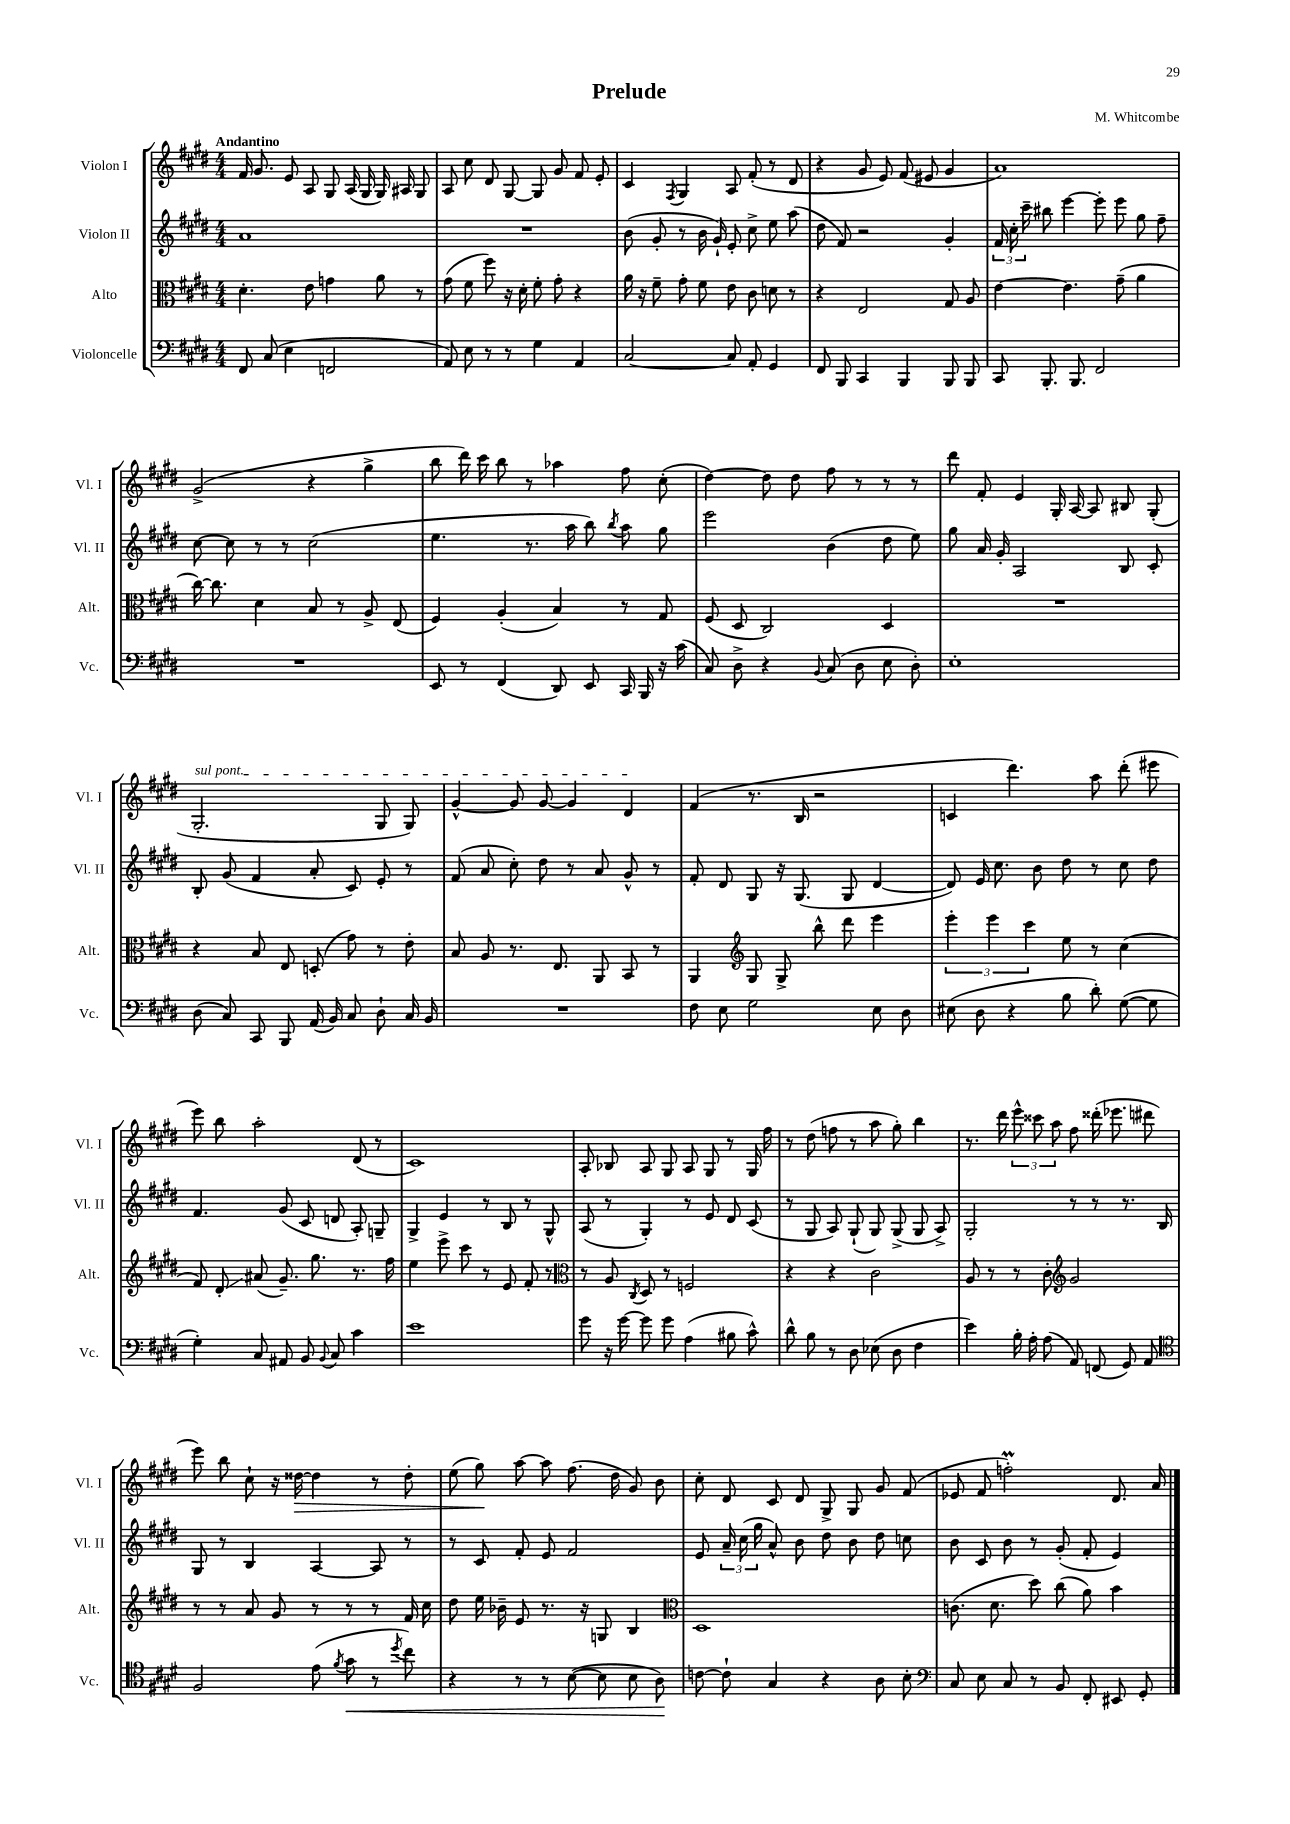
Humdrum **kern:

**kern	**kern	**kern	**kern
*staff4	*staff3	*staff2	*staff1
*clefF4	*clefC3	*clefG2	*clefG2
*k[f#c#g#d#]	*k[f#c#g#d#]	*k[f#c#g#d#]	*k[f#c#g#d#]
*M4/4	*M4/4	*M4/4	*M4/4
8FF#	4.d#'	1a	16f#
.	.	.	8.g#
(8C#	.	.	.
4E	.	.	8e
.	8e	.	8A
2FF	4g	.	8G#
.	.	.	(16A
.	.	.	16G#
.	8a	.	16G#)
.	.	.	16A#
.	8r	.	8G#
=	=	=	=
8AA)	(8g#	1r	8A
8E	8f#	.	8cc#
8r	8ff#)	.	8d#
8r	16r	.	[8G#
.	16d#'	.	.
4G#	8f#'	.	8G#]
.	8g#'	.	8g#
4AA	4r	.	8f#
.	.	.	8e'
=	=	=	=
[2C#	16a	(8b	4c#
.	16r	.	.
.	8f#~	8g#'	.
.	.	.	8qF#
.	8g#'	8r	4G#
.	8f#	16b	.
.	.	16g#`)	.
8C#]	8e	8e'	8A
8AA'	8c#	8cc#^	(8f#'
4GG#	8d	8ee	8r
.	8r	(8aa	8d#
=	=	=	=
8FF#	4r	8dd#	4r
8BBB	.	8f#)	.
4CC#	2E	2r	8g#
.	.	.	8e)
4BBB	.	.	(8f#
.	.	.	8e#
8BBB	8G#	4g#'	4g#
8BBB	8A	.	.
=	=	=	=
8CC#	[4e	24f#	1a)
.	.	24cc#'	.
.	.	24ccc#~	.
8.BBB'	.	8bb#	.
.	4.e]	[4eee	.
8.BBB	.	.	.
2FF#	.	8eee']	.
.	(8g#~	8eee	.
.	4a	8gg#	.
.	.	8ff#~	.
=	=	=	=
1r	[16cc#)	[8cc#	(2g#^
.	8.cc#]	.	.
.	.	8cc#]	.
.	4d#	8r	.
.	.	8r	.
.	8B	(2cc#	4r
.	8r	.	.
.	8A^	.	4gg#^
.	(8E	.	.
=	=	=	=
8EE	4F#)	4.ee	8bb
8r	.	.	16ddd#)
.	.	.	16ccc#
(4FF#	(4A'	.	8bb
.	.	8.r	8r
8DD#)	4B)	.	4aa-
.	.	16aa	.
8EE	.	8bb)	.
.	.	8qbb	.
16CC#	8r	8aa	8ff#
16BBB	.	.	.
16r	8G#	8gg#	(8cc#'
(16c#	.	.	.
=	=	=	=
8C#)	(8F#	2eee	[4dd#)
8D#^	8D#	.	.
4r	2C#)	.	8dd#]
.	.	.	8dd#
8qqBB	.	.	.
(8C#	.	(4b	8ff#
8D#	.	.	8r
8E	4D#	8dd#	8r
8D#')	.	8ee)	8r
=	=	=	=
1E'	1r	8gg#	8ddd#
.	.	16a	8f#'
.	.	16g#'	.
.	.	2A	4e
.	.	.	16G#'
.	.	.	[16A
.	.	.	8A]
.	.	8B	8B#
.	.	8c#'	(8G#'
=	=	=	=
(8D#	4r	8B'	2.G#'
8C#)	.	(8g#	.
8CC#	8B	4f#	.
8BBB	8E	.	.
(16AA	(8D'	8a'	.
16BB)	.	.	.
8C#	8g#)	8c#)	.
8D#`	8r	8e'	8G#
16C#	8e'	8r	8G#)
16BB	.	.	.
=	=	=	=
1r	8B	(8f#	[4g#^^
.	8A	8a	.
.	8.r	8cc#')	8g#]
.	.	8dd#	[8g#
.	8.E	.	.
.	.	8r	4g#]
.	8AA	8a	.
.	8BB	8g#^^	4d#
.	8r	8r	.
=	=	=	=
8F#	4AA	8f#'	(4f#
8E	.	8d#	.
*	*clefG2	*	*
2G#	8G#	8G#	8.r
.	8G#^	16r	.
.	.	(8.G#	16B
.	8bb^^	.	2r
.	8ddd#	8G#	.
8E	4eee	[4d#	.
8D#	.	.	.
=	=	=	=
(8E#	6eee'	8d#])	4c
8D#	.	16e	.
.	6eee	.	.
.	.	8.cc#	.
4r	.	.	4.ddd#)
.	6ccc#	.	.
.	.	8b	.
8B	8ee	8dd#	.
8d#')	8r	8r	8aa
([8G#	(4cc#	8cc#	(8ddd#'
8G#]	.	8dd#	8eee#
=	=	=	=
4G#')	8f#)	4.f#	8eee)
.	8d#'	.	8bb
8C#	(8a#	.	2aa'
8AA#	8.g#~)	(8g#	.
8BB	.	8c#	.
.	8.gg#	.	.
8qqBB	.	.	.
8C#	.	8d	.
4c#	8.r	8A')	(8d#
.	.	8G~	8r
.	16ff#	.	.
=	=	=	=
1e	4ee	4G#^	1c#)
.	8eee^	4e	.
.	8ccc#	.	.
.	8r	8r	.
.	8e	8B	.
.	8f#'	8r	.
.	8r	8G#^^	.
=	=	=	=
*	*clefC3	*	*
8g#	8r	(8A	8A'
16r	8A	8r	8B-
[16g#	.	.	.
.	8qC#	.	.
8g#]	8D#	4G#')	8A
8g#	8r	.	8G#
(4A	2F	8r	8A
.	.	8e	8G#
8B#	.	8d#	8r
8c#^^)	.	(8c#	16G#
.	.	.	16ff#
=	=	=	=
8d#^^	4r	8r	8r
8B	.	8G#	(8dd#
8r	4r	8A)	8ff
8D#	.	(8G#`	8r
(8E-	2c#	8G#)	8aa
8D#	.	(8G#^	8gg#')
4F#	.	8G#	4bb
.	.	8A^)	.
=	=	=	=
4e)	8A	2G#'	8.r
.	8r	.	.
.	.	.	16ddd#
16B'	8r	.	12eee^^
16A'	.	.	.
.	.	.	12ccc##
(8A	8c#'	.	.
.	.	.	12aa
*	*clefG2	*	*
8AA)	2g#	8r	8ff#
(8FF	.	8r	(16ddd##'
.	.	.	8.eee-
8GG#)	.	8.r	.
8AA	.	.	8ddd#
.	.	16B	.
=	=	=	=
*clefC4	*	*	*
2F#	8r	8G#	8eee)
.	8r	8r	8bb
.	8a	4B	8cc#`
.	8g#	.	16r
.	.	.	[16dd##
(8e	8r	[4A	4dd##]
8qf#	.	.	.
8g#	8r	.	.
8r	8r	8A]	8r
8qdd#	.	.	.
8cc#)	16f#	8r	8dd##'
.	16cc#	.	.
=	=	=	=
4r	8dd#	8r	(8ee
.	16ee	8c#	8gg#)
.	16b-~	.	.
8r	8e	8f#'	[8aa
8r	8.r	8e	8aa]
([8B	.	2f#	(8.ff#
.	16r	.	.
8B]	8G	.	.
.	.	.	16dd#
8B	4B	.	8g#)
8A)	.	.	8b
=	=	=	=
*	*clefC3	*	*
[8c	1D#	8e	8cc#'
8c`]	.	24a~	8d#
.	.	(24cc#	.
.	.	24gg#	.
4G#	.	8a^^)	8c#
.	.	8b	8d#
4r	.	8dd#	8G#^
.	.	8b	8G#
8A	.	8dd#	8g#
8B'	.	8cc	(8f#
=	=	=	=
*clefF4	*	*	*
8C#	(8.c	8b	8e-
8E	.	8c#	8f#
.	8.d#	.	.
8C#	.	8b	2ff')
8r	8dd#)	8r	.
8BB	(8cc#	(8g#'	.
8FF#'	8a)	8f#'	.
8EE#	4b	4e)	8.d#
8GG#'	.	.	.
.	.	.	16a
==	==	==	==
*-	*-	*-	*-
